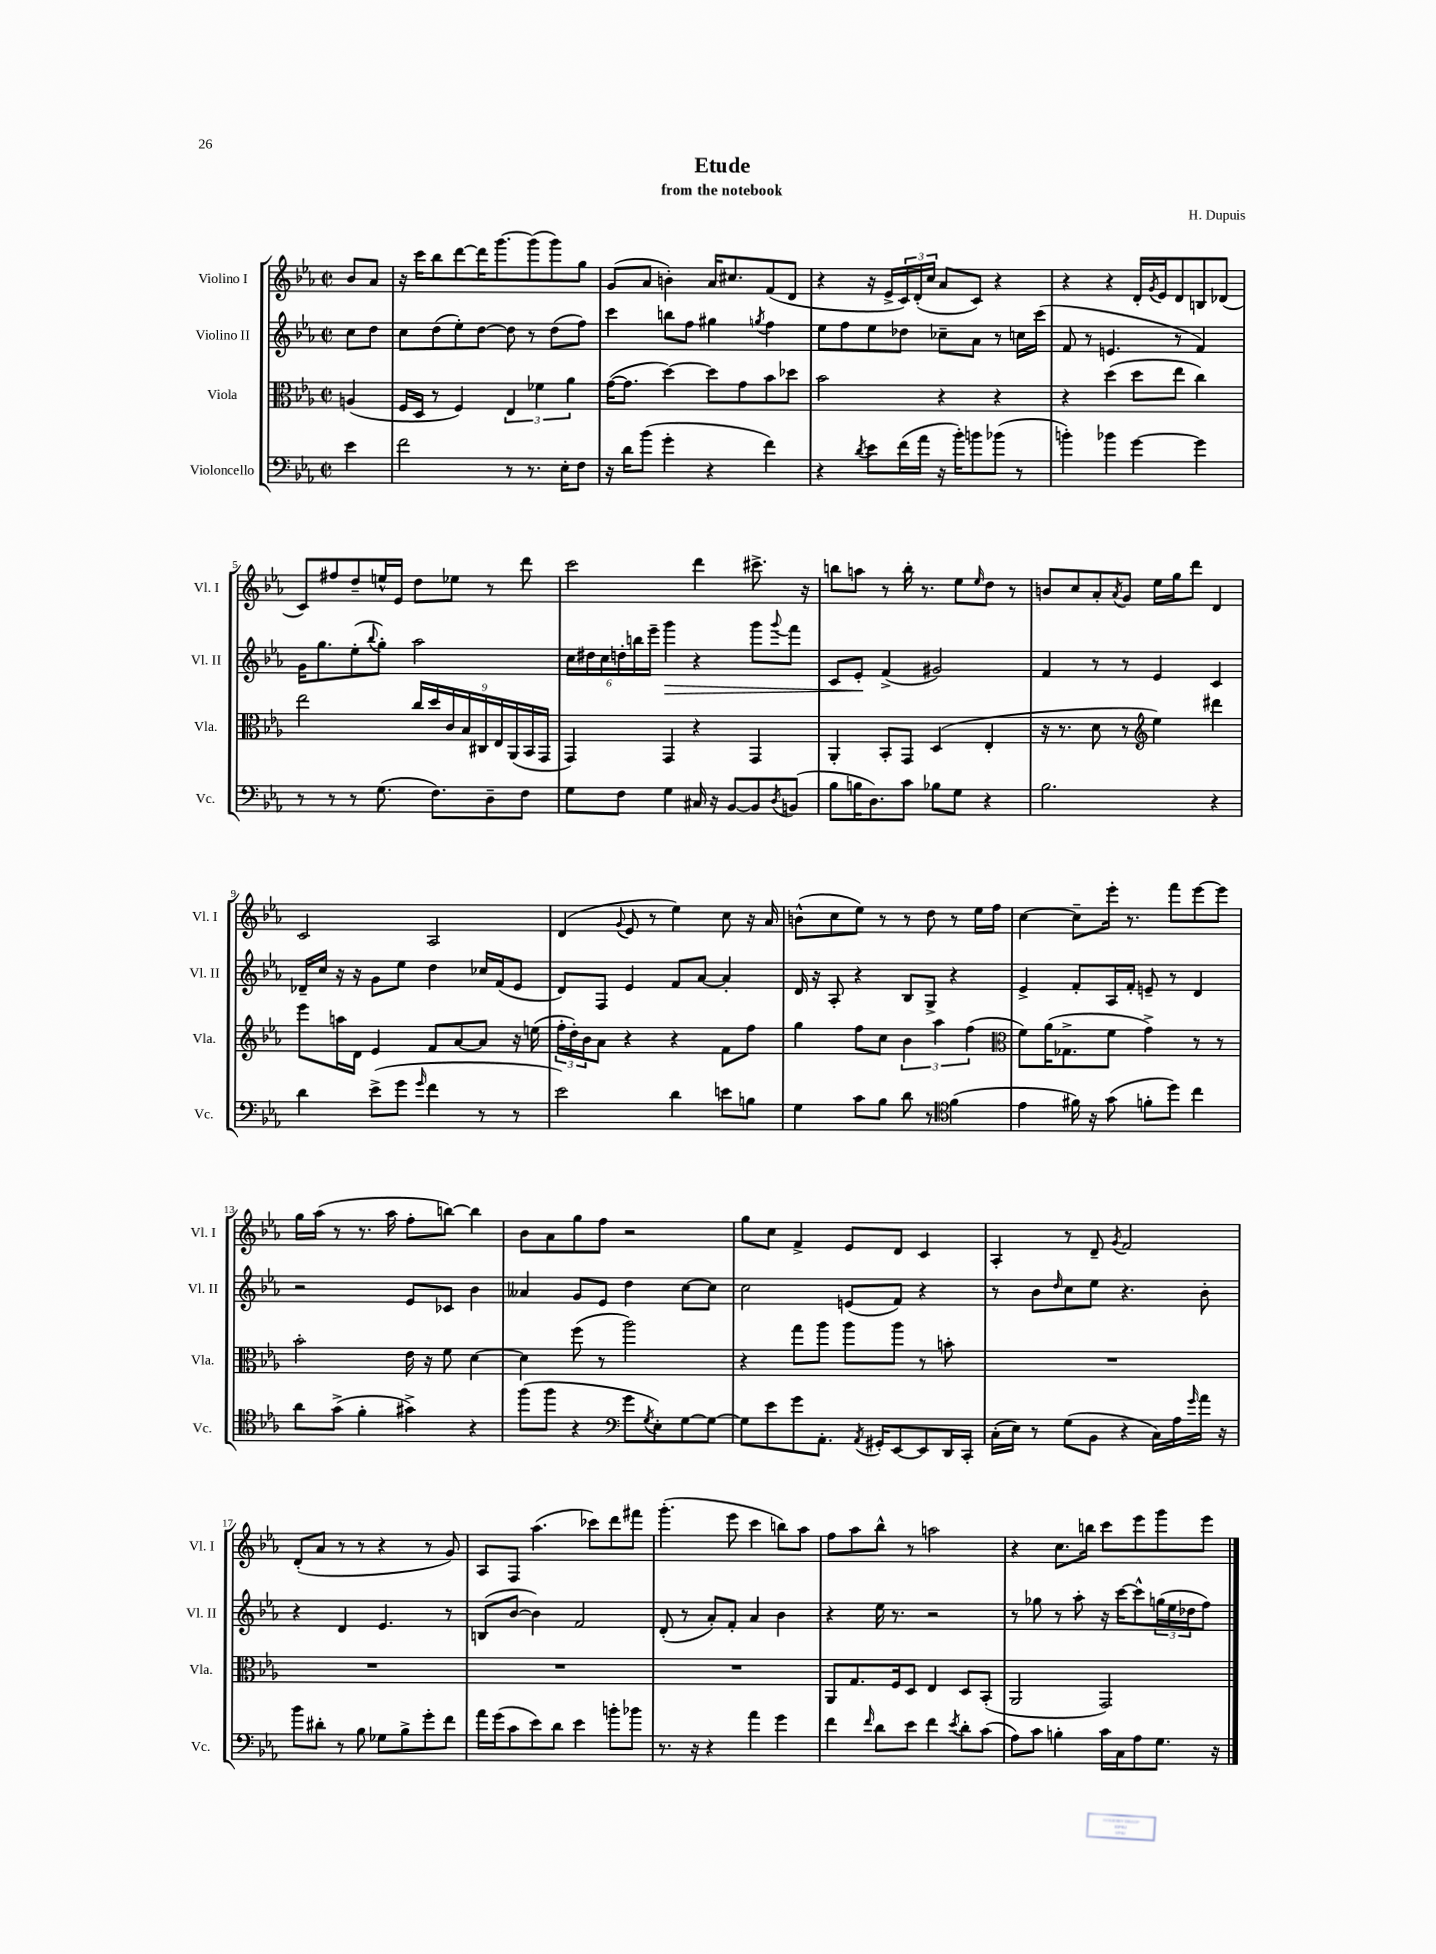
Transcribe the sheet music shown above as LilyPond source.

\header { title = "Etude" composer = "H. Dupuis" subtitle = "from the notebook" }
<<
\new StaffGroup <<
\new Staff = "s0" \with { instrumentName = "Violino I" shortInstrumentName = "Vl. I" } {
    \clef treble \key ees \major \defaultTimeSignature \time 2/2 \partial 4
    bes'8 aes'8 |
    r16 c'''16 bes''8 d'''8~ d'''16 g'''8.~ g'''8( g'''8) g''8 |
    g'8( aes'8 b'4-.) aes'16 cis''8. f'8( d'8 |
    r4 r16 ees'16-> \tuplet 3/2 { c'16) d'16-.( c''16 } aes'8 c'8) r4 |
    r4 r4 d'16-. \acciaccatura { g'8 } ees'16 d'8 b8 des'8( |
    c'8) fis''8 d''8-- e''16-^ ees'16 d''8 ees''8 r8 d'''8 |
    c'''2 d'''4 cis'''8.-> r16 |
    b''8 a''8 r8 b''16-. r8. ees''8 \grace { ees''16 } d''8 r8 |
    b'8 c''8 aes'8-. \acciaccatura { aes'8 } g'8 ees''16 g''16 d'''8 d'4 |
    c'2 aes2 |
    d'4( \appoggiatura { g'8 } ees'8 r8 ees''4) c''8 r16 aes'16 |
    b'8-^( c''8 ees''8) r8 r8 d''8 r8 ees''16 f''16 |
    c''4~ c''8-- ees'''16-. r8. f'''8 ees'''8~ ees'''8 |
    g''16 aes''16( r8 r8. aes''16 f''8-. b''8~) b''4 |
    bes'8 aes'8 g''8 f''8 r2 |
    g''8 c''8 f'4-> ees'8 d'8 c'4 |
    aes4-. r8 d'8-- \acciaccatura { g'8 } f'2 |
    d'8-.( aes'8 r8 r8 r4 r8 g'8) |
    aes8 f8 aes''4.( ces'''8) d'''8 fis'''8 |
    g'''4.-.( ees'''8 c'''4 b''8) aes''8 |
    f''8 aes''8 bes''8-^ r8 a''2 |
    r4 c''8. b''16 c'''8 ees'''8 g'''8 ees'''8 \bar "|." |
}
\new Staff = "s1" \with { instrumentName = "Violino II" shortInstrumentName = "Vl. II" } {
    \clef treble \key ees \major \defaultTimeSignature \time 2/2 \partial 4
    c''8 d''8 |
    c''8 d''8( ees''8-.) d''8~ d''8 r8 d''8( f''8) |
    c'''4 b''8 f''8 gis''4 \acciaccatura { g''8 } f''4 |
    ees''8 f''8 ees''8 des''8 ces''8-- aes'8 r8 c''16 c'''16( |
    f'8 r8 e'4. r8 f'4) |
    g'16 g''8. ees''8-.( \appoggiatura { bes''8 } g''8-.) aes''2 |
    \tuplet 6/4 { c''16 dis''16 c''16 d''16-. b''16 ees'''16-- } g'''4\> r4 g'''8 \appoggiatura { g'''8 } f'''8 |
    c'8 ees'8-.\! f'4->( gis'2) |
    f'4 r8 r8 ees'4 c'4 |
    des'16-- c''16 r16 r16 g'8 ees''8 d''4 ces''16 f'16( ees'8 |
    d'8) f8 ees'4 f'8 aes'8~ aes'4-. |
    d'16 r16 aes8-. r4 bes8 g8-> r4 |
    ees'4-> f'8-. aes16 f'16-. e'8-- r8 d'4 |
    r2 ees'8 ces'8 bes'4 |
    aeses'4 g'8 ees'8 d''4 c''8~ c''8 |
    c''2 e'8( f'8) r4 |
    r8 bes'8 \grace { d''16 } c''8 ees''8 r4. bes'8-. |
    r4 d'4 ees'4. r8 |
    b8( bes'8~ bes'4) f'2 |
    d'8-.( r8 aes'8-.) f'8-. aes'4 bes'4 |
    r4 ees''16 r8. r2 |
    r8 ges''8 r8 aes''8-. r16 c'''16~ c'''8-^ \tuplet 3/2 { g''16( ees''16 des''16 } f''8) \bar "|." |
}
\new Staff = "s2" \with { instrumentName = "Viola" shortInstrumentName = "Vla." } {
    \clef alto \key ees \major \defaultTimeSignature \time 2/2 \partial 4
    a4( |
    f16 d16 r8 f4) \tuplet 3/2 { ees4 fes'4 aes'4 } |
    g'16~( g'8. d''4~) d''8 g'8 bes'8 des''8 |
    bes'2 r4 r4 |
    r4 d''4( d''8 ees''8 c''4) |
    ees''2 \tuplet 9/8 { c''16 d''16 c'16 bes16 cis16 ees16 aes,16( bes,16 g,16 } |
    g,4) g,4 r4 g,4 |
    aes,4-. bes,8-. g,8 d4( ees4-. |
    r16 r8. d'8 r8 \clef treble ees''4) dis'''4 |
    ees'''8 a''16 d'16 ees'4 f'8 aes'8~ aes'8 r16 e''16( |
    \tuplet 3/2 { f''16-. d''16-.) bes'16 } aes'8 r4 r4 f'8 f''8 |
    g''4 f''8 c''8 \tuplet 3/2 { bes'4 aes''4 f''4( } |
    \clef alto f'8) aes'16( ges8.-> f'8 g'4->) r8 r8 |
    bes'2-. ees'16 r16 f'8 d'4~ |
    d'4 f''8( r8 aes''2) |
    r4 g''8 aes''8 aes''8 aes''8 r8 b'8-. |
    R1 |
    R1 |
    R1 |
    R1 |
    aes,8 g8. f16 d8 ees4 d8 bes,8-.( |
    aes,2 g,2) \bar "|." |
}
\new Staff = "s3" \with { instrumentName = "Violoncello" shortInstrumentName = "Vc." } {
    \clef bass \key ees \major \defaultTimeSignature \time 2/2 \partial 4
    ees'4 |
    f'2 r8 r8. ees16-. f8 |
    r16 d'16 bes'8( g'4-. r4 f'4) |
    r4 \acciaccatura { d'8 } ees'8 f'16( aes'16 r16 bes'16-.) b'8 bes'8( r8 |
    b'4-.) bes'4 g'4~ g'4 |
    r8 r8 r8 g8.( f8.) d8-- f8 |
    g8 f8 g4 cis16 r16 bes,8~ bes,8 \acciaccatura { d8 } b,8( |
    bes8 b16 d8.) c'8 bes8 g8 r4 |
    bes2. r4 |
    d'4 ees'8->( g'8 \grace { g'16 } f'4 r8 r8 |
    ees'2) d'4 e'8 b8 |
    g4 c'8 bes8 d'8 r8 \clef tenor f'4( |
    ees'4 fis'16) r16 g'8( f'8-. d''8) c''4 |
    aes'8 g'8->( f'4-. gis'4->) r4 |
    f''8( f''8 r4 \clef bass g'8 \acciaccatura { g8 } ees8-.) g8~ g8~ |
    g8 ees'8 g'8 aes,8.-. \acciaccatura { aes,8 } gis,16-. ees,8~ ees,8 d,16 c,16-. |
    c16-.( ees16) r8 g8( bes,8 r4 c16) aes16 \grace { g'16 } aes'16 r16 |
    bes'8 dis'8-. r8 bes8 ges8 bes8-> g'8-. f'8 |
    aes'16 g'16( c'8 ees'8) d'8 ees'4 b'8-. bes'8 |
    r8. r16 r4 aes'4 g'4 |
    f'4 \grace { f'16 } d'8 ees'8 f'4 \acciaccatura { ees'8 } d'8-. c'8( |
    aes8) c'8 b4-. c'16 c16 aes8 g8. r16 \bar "|." |
}
>>
>>
